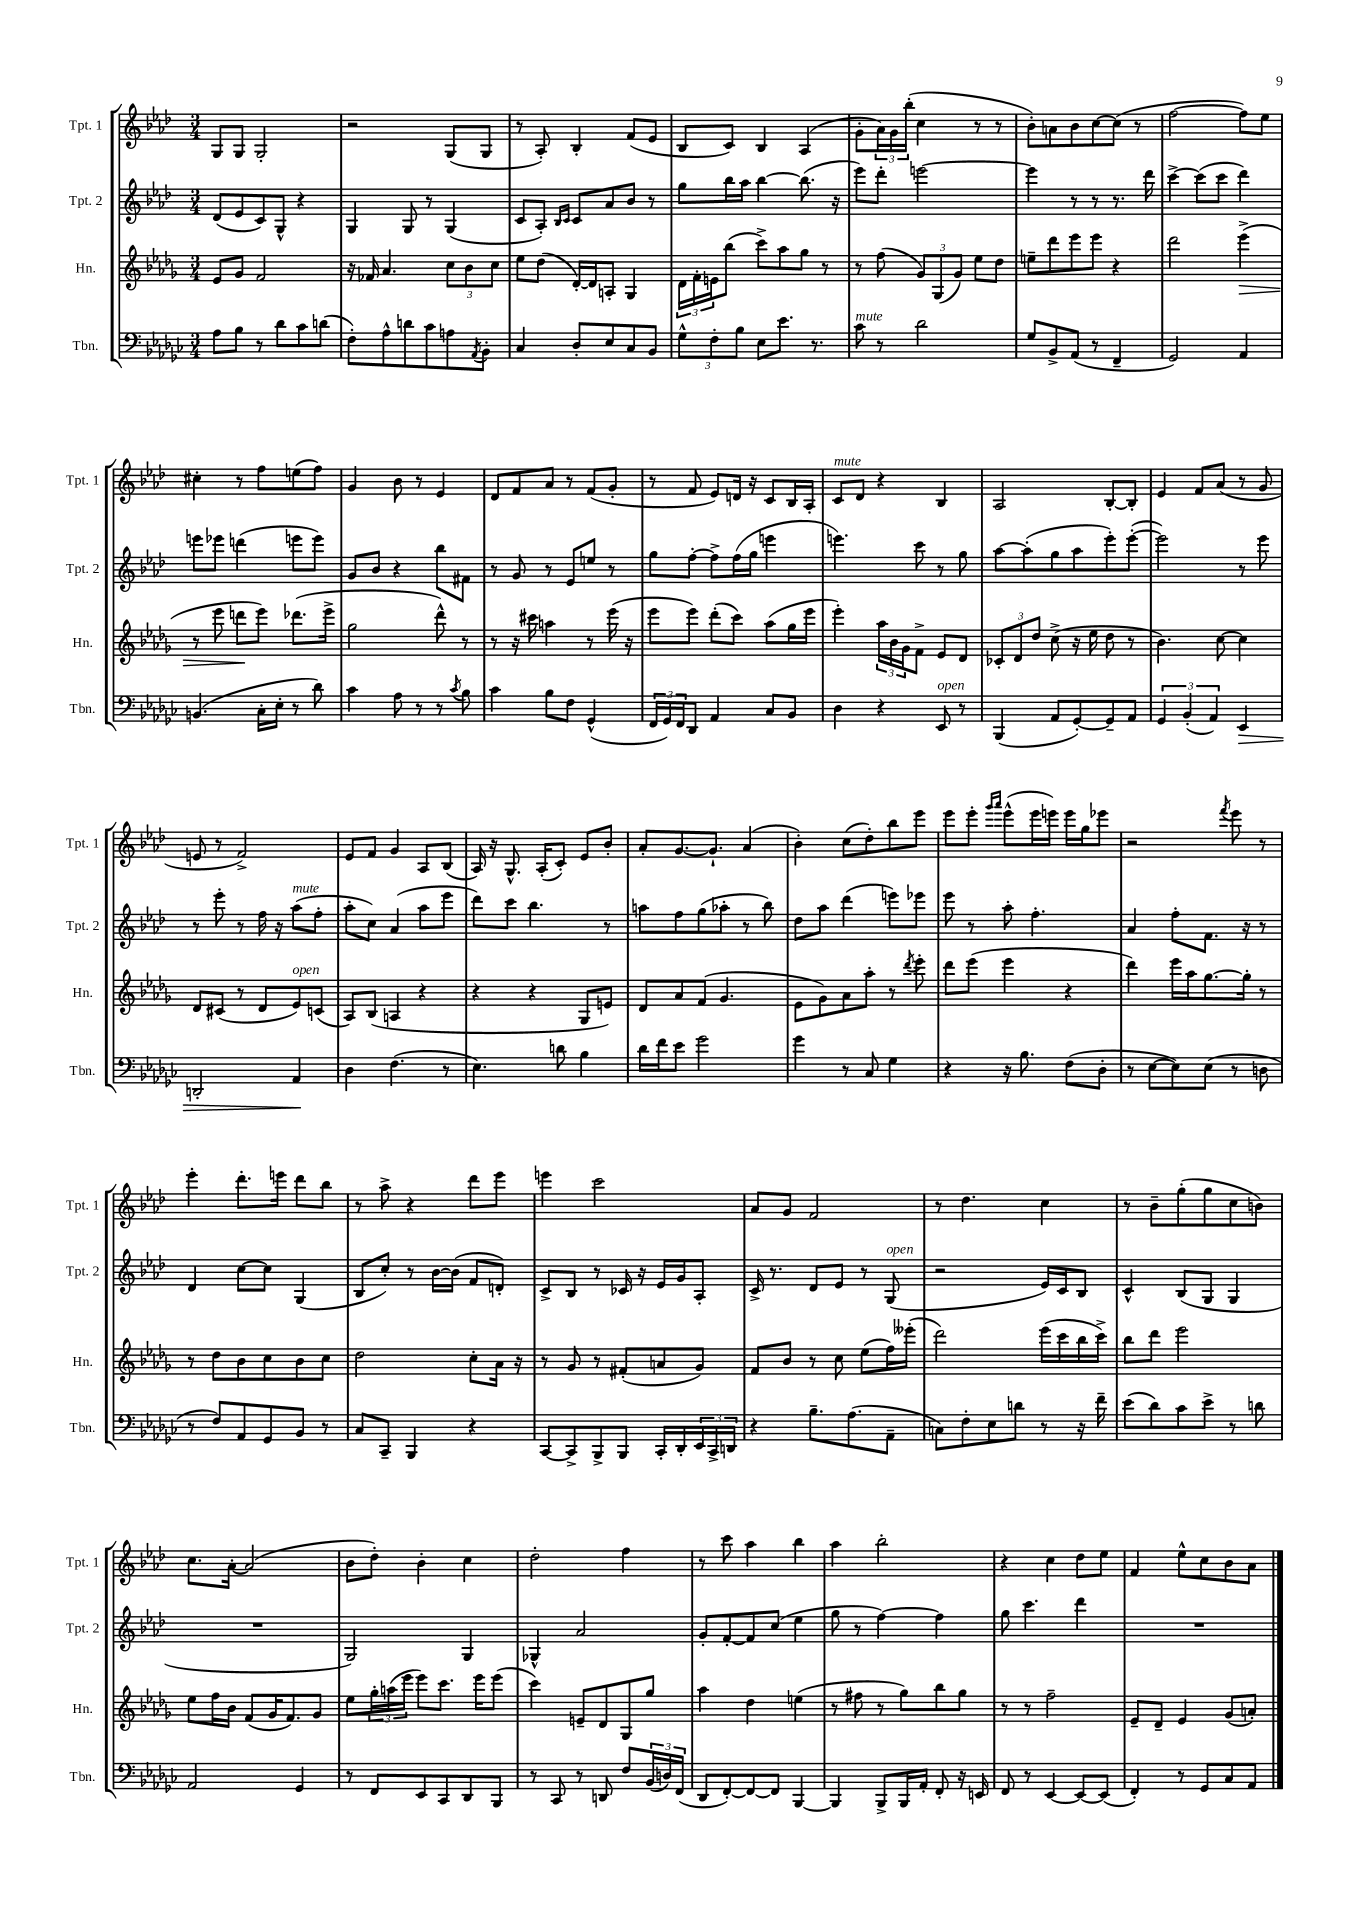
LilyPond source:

<<
\new StaffGroup <<
\new Staff = "s0" \with { instrumentName = "Tpt. 1" shortInstrumentName = "Tpt. 1" } {
    \clef treble \key aes \major \numericTimeSignature \time 3/4
    g8 g8 g2-. |
    r2 g8( g8 |
    r8 aes8-.) bes4-. f'8( ees'8 |
    bes8 c'8) bes4 aes4( |
    g'8-. \tuplet 3/2 { aes'16) g'16 bes''16-.( } c''4 r8 r8 |
    bes'8-.) a'8 bes'8 c''8~ c''8( r8 |
    f''2~ f''8) ees''8 |
    cis''4-. r8 f''8 e''8( f''8) |
    g'4 bes'8 r8 ees'4 |
    des'8 f'8 aes'8 r8 f'8( g'8-. |
    r8 f'8 ees'8) d'16 r16 c'8 bes16 aes16-. |
    c'8^\markup { \italic "mute" } des'8 r4 bes4 |
    aes2 bes8~-. bes8-. |
    ees'4 f'8 aes'8( r8 g'8 |
    e'8 r8 f'2->) |
    ees'8 f'8 g'4 aes8 bes8( |
    aes16) r16 g8.-^ aes16-.( c'8-.) ees'8 bes'8-. |
    aes'8-. g'8.~ g'8.-! aes'4( |
    bes'4-.) c''8( des''8-.) bes''8 ees'''8 |
    ees'''8 ees'''8-. \grace { g'''16 aes'''16 } ees'''8-^( ees'''16 e'''16) e'''16 g''16 ees'''8 |
    r2 \acciaccatura { f'''8 } ees'''8 r8 |
    ees'''4-. des'''8.-. e'''16 des'''8 bes''8 |
    r8 aes''8-> r4 des'''8 ees'''8 |
    e'''4 c'''2 |
    aes'8 g'8 f'2 |
    r8 des''4. c''4 |
    r8 bes'8-- g''8-.( g''8 c''8 b'8) |
    c''8. aes'16~-. aes'2( |
    bes'8 des''8-.) bes'4-. c''4 |
    des''2-. f''4 |
    r8 c'''8 aes''4 bes''4 |
    aes''4 bes''2-. |
    r4 c''4 des''8 ees''8 |
    f'4 ees''8-^ c''8 bes'8 aes'8 \bar "|." |
}
\new Staff = "s1" \with { instrumentName = "Tpt. 2" shortInstrumentName = "Tpt. 2" } {
    \clef treble \key aes \major \numericTimeSignature \time 3/4
    des'8( ees'8 c'8) g8-^ r4 |
    g4 g8 r8 g4( |
    c'8 aes8-.) \grace { bes16 c'16 } c'8 aes'8 bes'8 r8 |
    g''8 bes''16 aes''16 bes''4~ bes''8.( r16 |
    ees'''8) des'''8-. e'''2~ |
    e'''4 r8 r8 r8. des'''16 |
    c'''4~-> c'''8( c'''8 des'''4) |
    e'''8 ees'''8 d'''4( e'''8 e'''8) |
    g'8 bes'8 r4 bes''8 fis'8 |
    r8 g'8 r8 ees'8 e''8 r8 |
    g''8 f''8~-. f''8-> f''16( g''16 e'''4 |
    e'''4.) c'''8 r8 g''8 |
    aes''8~ aes''8-.( g''8 aes''8 ees'''8-.) ees'''8~-.( |
    ees'''2) r8 ees'''8 |
    r8 ees'''8-. r8 f''16 r16 aes''8^\markup { \italic "mute" }( f''8-. |
    aes''8-. c''8) aes'4( aes''8 ees'''8 |
    des'''8) c'''8 bes''4. r8 |
    a''8 f''8 g''8( aes''8-. r8 bes''8) |
    des''8 aes''8 des'''4( e'''8) ees'''8 |
    ees'''8 r8 aes''8-. f''4.-. |
    aes'4 f''8-. f'8. r16 r8 |
    des'4 c''8~ c''8 g4( |
    bes8 c''8-.) r8 bes'16~ bes'16( f'8 d'8-.) |
    c'8-> bes8 r8 ces'16 r16 ees'16 g'16 aes8-. |
    c'16-> r8. des'8 ees'8 r8 g8^\markup { \italic "open" }( |
    r2 ees'16) c'16 bes8 |
    c'4-^ bes8( g8 g4 |
    R2. |
    g2) g4 |
    ges4-^ aes'2 |
    g'8-. f'8~-. f'8 c''8( ees''4 |
    g''8 r8 f''4~) f''4 |
    g''8 c'''4. des'''4 |
    R2. \bar "|." |
}
\new Staff = "s2" \with { instrumentName = "Hn." shortInstrumentName = "Hn." } {
    \clef treble \key des \major \numericTimeSignature \time 3/4
    ees'8 ges'8 f'2 |
    r16 fes'16 aes'4. \tuplet 3/2 { c''8 bes'8 c''8 } |
    ees''8 des''8( des'16~-.) des'16 a8-. ges4 |
    \tuplet 3/2 { des'16 f'16-. e'16 } bes''8( c'''8->) aes''8 ges''8 r8 |
    r8 f''8( \tuplet 3/2 { ges'8) ges8( ges'8) } ees''8 des''8 |
    e''8-- des'''8 ees'''8 ees'''8 r4 |
    des'''2 ees'''4->\>( |
    r8 ees'''8 d'''8\! ees'''8) des'''8.( ees'''16-> |
    ges''2 des'''8-^) r8 |
    r8 r16 cis'''16 a''4 r8 ees'''16( r16 |
    ees'''8 ees'''8) des'''8-.( c'''8) aes''8( ges''16 ees'''16 |
    ees'''4-.) \tuplet 3/2 { aes''16 bes'16 ges'16 } f'8-> ees'8 des'8 |
    \tuplet 3/2 { ces'8-. des'8 des''8 } c''8->( r16 ees''16 des''8 r8 |
    bes'4.) c''8~ c''4 |
    des'8 cis'8( r8 des'8 ees'8^\markup { \italic "open" }) c'8( |
    aes8) bes8( a4 r4 |
    r4 r4 ges8 e'8) |
    des'8 aes'8 f'8( ges'4. |
    ees'8 ges'8) aes'8 aes''8-. r8 \acciaccatura { des'''8 } ees'''8-. |
    des'''8 ees'''8( ees'''4 r4 |
    des'''4) ees'''16 aes''16 ges''8.~ ges''16-. r8 |
    r8 des''8 bes'8 c''8 bes'8 c''8 |
    des''2 c''8-. aes'16 r16 |
    r8 ges'8 r8 fis'8-.( a'8 ges'8) |
    f'8 bes'8 r8 c''8 ees''8( f''16) eeses'''16-.( |
    des'''2) ees'''16( c'''16 bes''16 c'''16->) |
    bes''8 des'''8 ees'''2 |
    ees''8 f''16 bes'16 f'8( ges'16 f'8.) ges'8 |
    ees''8 \tuplet 3/2 { ges''16-. a''16( ees'''16 } ees'''8) c'''8. ees'''16 ees'''8( |
    c'''4) e'8-- des'8 ges8 ges''8 |
    aes''4 des''4 e''4( |
    r8 fis''8 r8 ges''8) bes''8 ges''8 |
    r8 r8 f''2-- |
    ees'8-- des'8-- ees'4 ges'8( a'8-.) \bar "|." |
}
\new Staff = "s3" \with { instrumentName = "Tbn." shortInstrumentName = "Tbn." } {
    \clef bass \key ges \major \numericTimeSignature \time 3/4
    aes8 bes8 r8 des'8 ces'8 d'8( |
    f8-.) aes8-^ d'8 ces'8 a8 \acciaccatura { aes,8 } bes,8-. |
    ces4 des8-. ees8 ces8 bes,8 |
    \tuplet 3/2 { ges8-^ f8-. bes8 } ees8 ees'8. r8. |
    ces'8^\markup { \italic "mute" } r8 des'2 |
    ges8 bes,8-> aes,8( r8 f,4-- |
    ges,2) aes,4 |
    b,4.( ces16-. ees16-. r8 des'8) |
    ces'4 aes8 r8 r8 \acciaccatura { ces'8 } bes8 |
    ces'4 bes8 f8 ges,4-^( |
    \tuplet 3/2 { f,16 ges,16) f,16 } des,8 aes,4 ces8 bes,8 |
    des4 r4 ees,8^\markup { \italic "open" } r8 |
    bes,,4( aes,8 ges,8~-.) ges,8-- aes,8 |
    \tuplet 3/2 { ges,4 bes,4-.( aes,4) } ees,4\> |
    d,2-. aes,4\! |
    des4 f4.( r8 |
    ees4.) d'8 bes4 |
    des'16 f'16 ees'8 ges'2 |
    ges'4 r8 ces8 ges4 |
    r4 r16 bes8. f8( des8-. |
    r8 ees8~ ees8) ees8( r8 d8 |
    r8 f8) aes,8 ges,8 bes,8 r8 |
    ces8 ces,8-- bes,,4 r4 |
    ces,8~ ces,8-> bes,,8-> bes,,8 ces,16-. des,16-. \tuplet 3/2 { ees,16 ces,16-> d,16 } |
    r4 bes8.-- aes8.( aes,8-- |
    c8) f8-. ees8 d'8 r8 r16 f'16-- |
    ees'8( des'8) ces'8 ees'8-> r8 d'8 |
    aes,2 ges,4 |
    r8 f,8 ees,8 ces,8 des,8 bes,,8 |
    r8 ces,8 r8 d,8 f8 \tuplet 3/2 { bes,16( d16) f,16( } |
    des,8 f,8~-.) f,8~ f,8 bes,,4~ |
    bes,,4 bes,,8-> bes,,16 aes,16-. f,8-. r16 e,16 |
    f,8 r8 ees,4~ ees,8~ ees,8( |
    f,4-.) r8 ges,8 ces8 aes,8 \bar "|." |
}
>>
>>
\layout { \context { \Score \remove "Bar_number_engraver" } }
